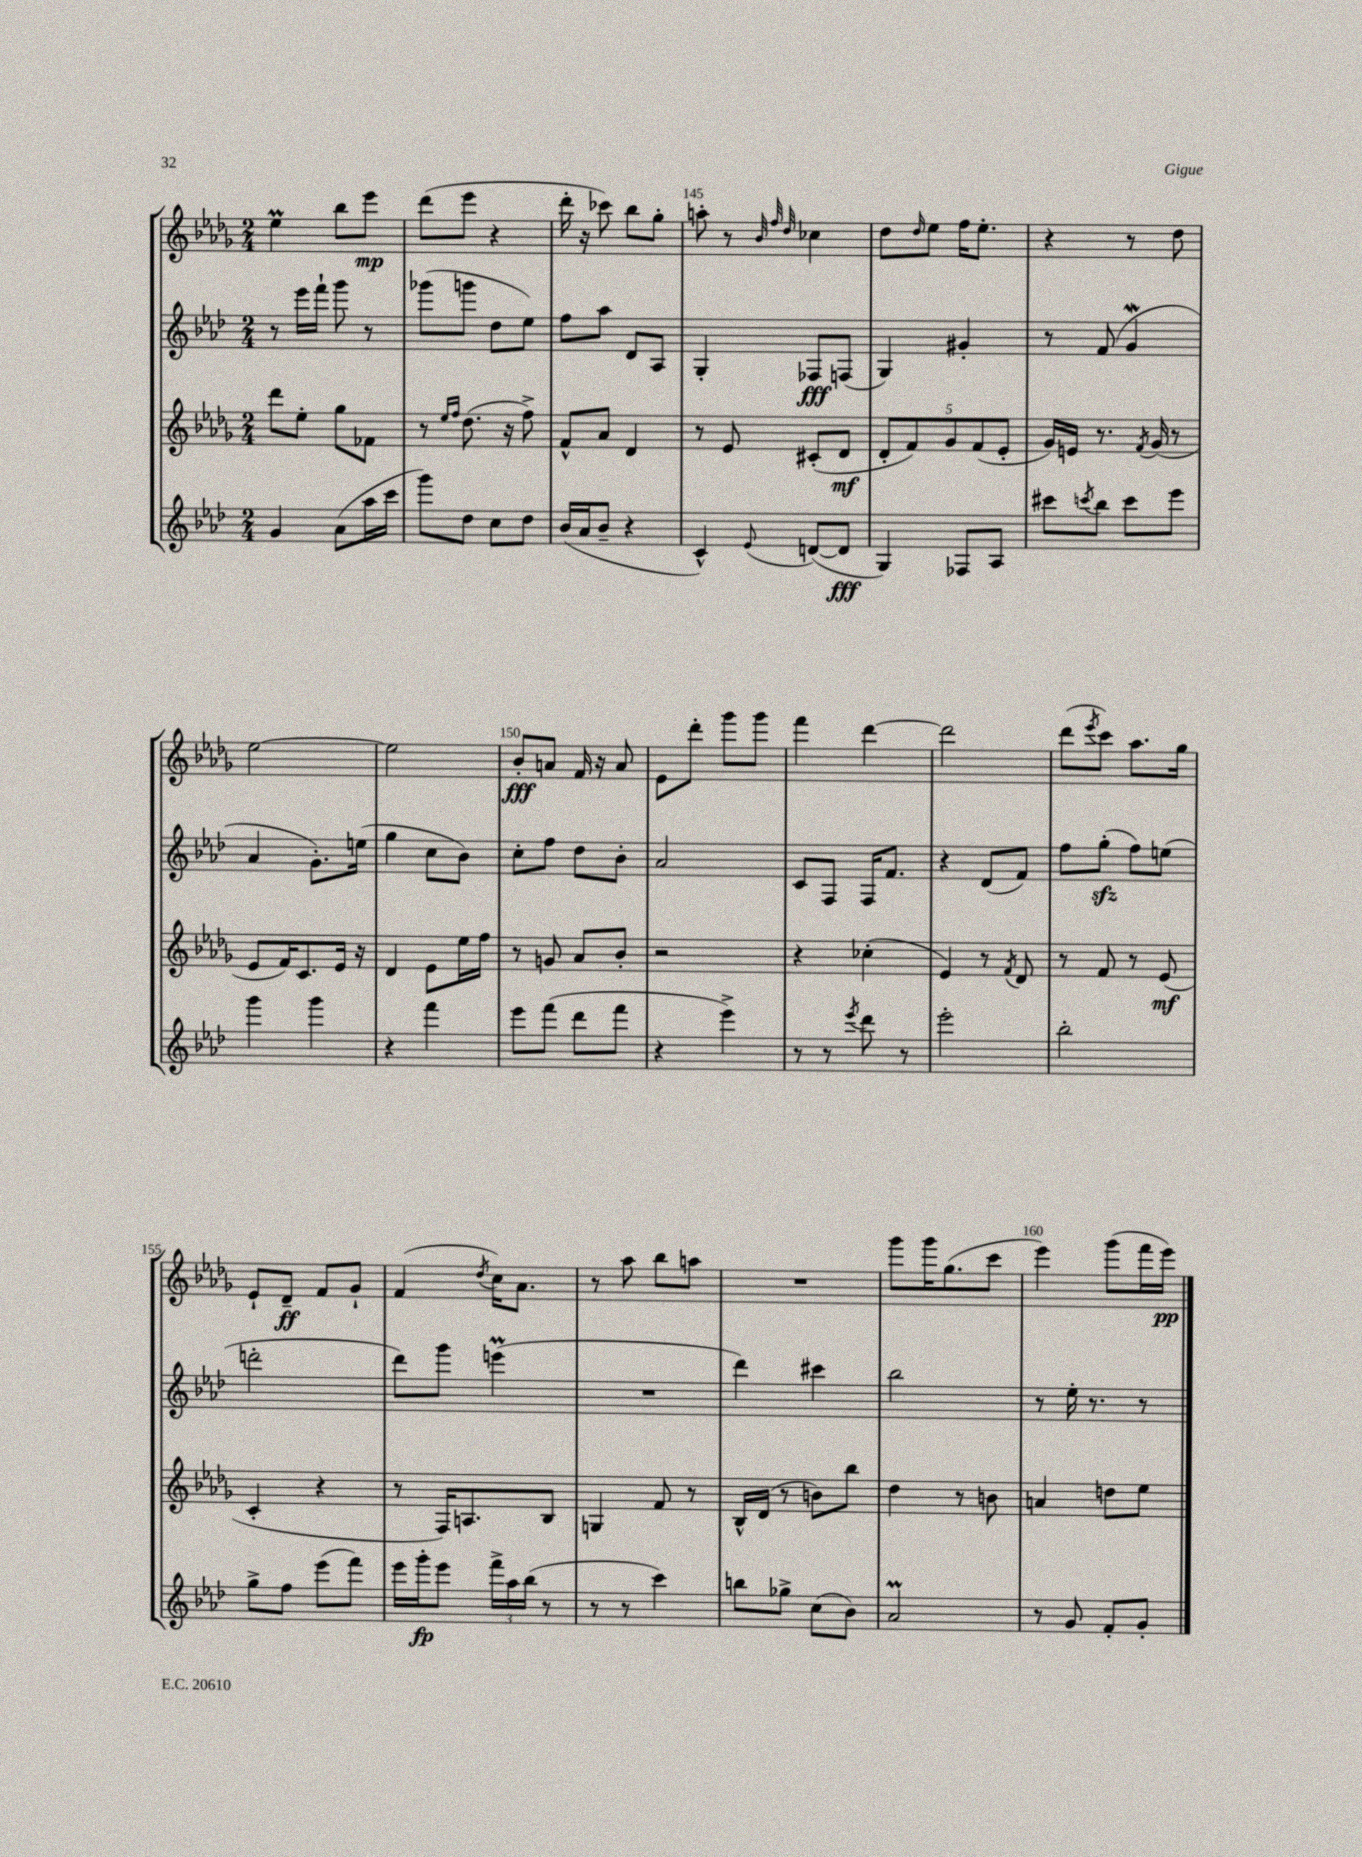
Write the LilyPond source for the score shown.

<<
\new StaffGroup <<
\new Staff = "s0" {
    \clef treble \key des \major \numericTimeSignature \time 2/4
    ees''4\prall bes''8 ees'''8\mp |
    des'''8( ees'''8 r4 |
    des'''16-. r16 ces'''8) bes''8 ges''8-. |
    a''8-. r8 \grace { bes'32 f''32 des''32 } ces''4 |
    des''8 \grace { des''16 } ees''8 f''16 ees''8.-. |
    r4 r8 des''8 |
    ees''2~ |
    ees''2 |
    bes'8-.\fff a'8 f'16 r16 a'8 |
    ees'8 des'''8-. ges'''8 ges'''8 |
    f'''4 des'''4~ |
    des'''2 |
    des'''8( \acciaccatura { ees'''8 } c'''8) aes''8. ges''16 |
    ees'8-! des'8--\ff f'8 ges'8-! |
    f'4( \acciaccatura { des''8 } c''16) aes'8. |
    r8 aes''8 bes''8 a''8 |
    R2 |
    ges'''8 ges'''16 ges''8.( c'''8 |
    ees'''4) ges'''8( f'''16 ees'''16\pp) \bar "|." |
}
\new Staff = "s1" {
    \clef treble \key aes \major \numericTimeSignature \time 2/4
    r8 ees'''16 f'''16-! g'''8 r8 |
    ges'''8( g'''8 des''8 ees''8) |
    f''8 aes''8 des'8 aes8 |
    g4-. fes8\fff f8( |
    g4) gis'4-. |
    r8 f'8( g'4\mordent |
    aes'4 g'8.-.) e''16( |
    g''4 c''8 bes'8) |
    c''8-. f''8 des''8 bes'8-. |
    aes'2 |
    c'8 f8 f16 f'8. |
    r4 des'8( f'8) |
    f''8 g''8-.\sfz( f''8) e''8( |
    d'''2-. |
    des'''8) g'''8 e'''4\prall( |
    R2 |
    des'''4) cis'''4 |
    bes''2 |
    r8 ees''16-. r8. r8 \bar "|." |
}
\new Staff = "s2" {
    \clef treble \key des \major \numericTimeSignature \time 2/4
    des'''8 ees''8-. ges''8 fes'8 |
    r8 \grace { ees''16 f''16 } des''8.( r16 f''8->) |
    f'8-^ aes'8 des'4 |
    r8 ees'8 cis'8-.( des'8\mf |
    \tuplet 5/4 { des'8-. f'8) ges'8 f'8( ees'8-. } |
    ges'16) e'16 r8. \acciaccatura { f'8 } ges'16( r8 |
    ees'8 f'16) c'8. ees'16 r16 |
    des'4 ees'8 ees''16 f''16 |
    r8 g'8 aes'8 bes'8-. |
    r2 |
    r4 ces''4-.( |
    ees'4) r8 \acciaccatura { f'8 } des'8 |
    r8 f'8 r8 ees'8\mf( |
    c'4-. r4 |
    r8 f16) a8. bes8 |
    g4 f'8 r8 |
    bes16-^ des'16( r8 b'8) bes''8 |
    des''4 r8 b'8 |
    a'4 d''8 ees''8 \bar "|." |
}
\new Staff = "s3" {
    \clef treble \key aes \major \numericTimeSignature \time 2/4
    g'4 aes'8( aes''16 c'''16 |
    g'''8) des''8 c''8 des''8 |
    bes'16( aes'16 bes'8-- r4 |
    c'4-^) \appoggiatura { ees'8 } d'8~( d'8\fff |
    g4) fes8 aes8 |
    cis'''8 \acciaccatura { c'''8 } bes''8 c'''8 ees'''8 |
    g'''4 g'''4 |
    r4 f'''4 |
    ees'''8 f'''8( des'''8 f'''8 |
    r4 ees'''4->) |
    r8 r8 \acciaccatura { ees'''8 } des'''8 r8 |
    ees'''2-. |
    bes''2-. |
    g''8-> f''8 ees'''8( f'''8) |
    ees'''16 g'''16-.\fp ees'''8 \tuplet 3/2 { f'''16-> aes''16 bes''16( } r8 |
    r8 r8 c'''4) |
    b''8 ges''8-> c''8( bes'8) |
    aes'2\prall |
    r8 g'8 f'8-. g'8-. \bar "|." |
}
>>
>>
\layout { \context { \Score currentBarNumber = #142 \override BarNumber.break-visibility = ##(#f #t #t) barNumberVisibility = #(every-nth-bar-number-visible 5) } }
